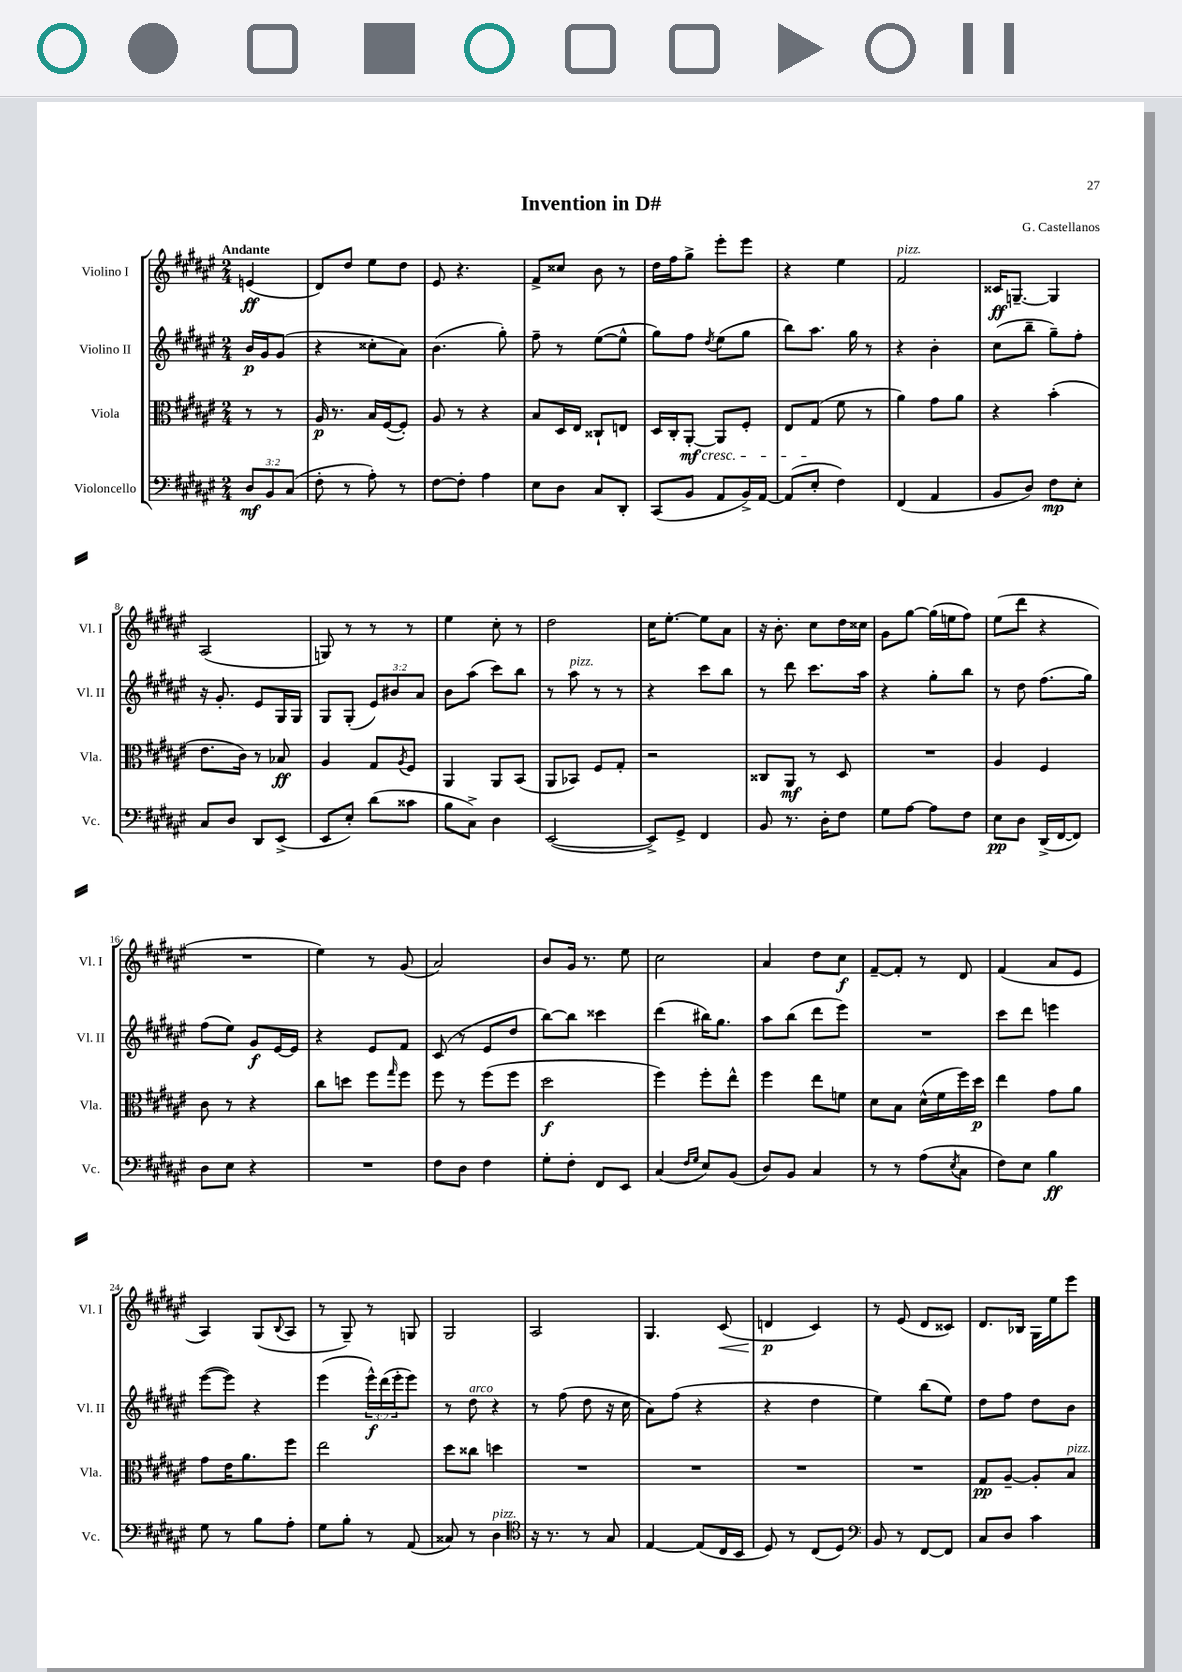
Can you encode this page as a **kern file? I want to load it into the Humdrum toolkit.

**kern	**dynam	**kern	**dynam	**kern	**dynam	**kern	**dynam
*part4	*part4	*part3	*part3	*part2	*part2	*part1	*part1
*staff4	*staff4	*staff3	*staff3	*staff2	*staff2	*staff1	*staff1
*I"Violoncello	*	*I"Viola	*	*I"Violino II	*	*I"Violino I	*
*I'Vc.	*	*I'Vla.	*	*I'Vl. II	*	*I'Vl. I	*
*clefF4	*	*clefC3	*	*clefG2	*	*clefG2	*
*k[f#c#g#d#a#e#]	*	*k[f#c#g#d#a#e#]	*	*k[f#c#g#d#a#e#]	*	*k[f#c#g#d#a#e#]	*
*M2/4	*	*M2/4	*	*M2/4	*	*M2/4	*
=	=	=	=	=	=	=	=
!	!	!	!	!	!	!LO:TX:a:B:t=Andante	!
12D#/L	mf	8r	.	16b/LL	p	(4en/	ff
.	.	.	.	16g#/J	.	.	.
12BB/	.	.	.	.	.	.	.
.	.	8r	.	(8g#/J	.	.	.
(12C#/J	.	.	.	.	.	.	.
=1	=1	=1	=1	=1	=1	=1	=1
8F#'\	.	16A#/	p	4r	.	8d#/L)	.
.	.	8.r	.	.	.	.	.
8r	.	.	.	.	.	8dd#/J	.
8A#'\)	.	16B/LL	.	8cc##X'\L	.	8ee#\L	.
.	.	([16F#/J	.	.	.	.	.
8r	.	8F#'/J])	.	8a#\J)	.	8dd#\J	.
=2	=2	=2	=2	=2	=2	=2	=2
[8F#\L	.	8A#/	.	(4.b\	.	8e#/	.
8F#'\J]	.	8r	.	.	.	4.r	.
4A#\	.	4r	.	.	.	.	.
.	.	.	.	8gg#'\)	.	.	.
=3	=3	=3	=3	=3	=3	=3	=3
8E#\L	.	8B/L	.	8ff#~\	.	8f#^/L	.
8D#\J	.	16D#/L	.	8r	.	8cc##X/J	.
.	.	16E#/JJ	.	.	.	.	.
8C#/L	.	8C##X`/L	.	([8ee#\L	.	8b\	.
8DD#'/J	.	8En/J	.	8ee#^^\J]	.	8r	.
=4	=4	=4	=4	=4	=4	=4	=4
(8CC#/L	.	16D#/LL	.	8gg#\L)	.	16dd#\LL	.
.	.	16C#'/J	.	.	.	16ff#\J	.
!	!	!LO:TX:b:i:t=cresc.	!	!	!	!	!
8BB/J	.	[8AA#'/J	mf	8ff#\J	.	8gg#^\J	.
.	.	.	.	8qdd#/	.	.	.
8AA#/L	.	8AA#/L]	.	(8ee#\L	.	8eee#'\L	.
16BB^/L)	.	8F#'/J	.	8gg#\J	.	8eee#\J	.
[16AA#/JJ	.	.	.	.	.	.	.
=5	=5	=5	=5	=5	=5	=5	=5
(8AA#/L]	.	8E#/L	.	8bb\L)	.	4r	.
8E#'/J	.	(8G#/J	.	8.aa#\J	.	.	.
4F#\)	.	8f#\	.	.	.	4ee#\	.
.	.	.	.	16gg#\	.	.	.
.	.	8r	.	8r	.	.	.
=6	=6	=6	=6	=6	=6	=6	=6
!	!	!	!	!	!	!LO:TX:a:i:t=pizz.	!
(4FF#/	.	4a#\)	.	4r	.	2f#/	.
4AA#/	.	8g#\L	.	4b'\	.	.	.
.	.	8a#\J	.	.	.	.	.
=7	=7	=7	=7	=7	=7	=7	=7
8BB/L	.	4r	.	(8cc#\L	.	16c##X/KL	ff
.	.	.	.	.	.	[8.Gn~/J	.
8D#/J)	.	.	.	8bb~\J	.	.	.
8F#\L	mp	(4b'\	.	8gg#~\L)	.	4G/]	.
8E#'\J	.	.	.	8ff#'\J	.	.	.
!!LO:LB:g=z
=8	=8	=8	=8	=8	=8	=8	=8
8C#/L	.	8.e#\L	.	16r	.	(2A#/	.
.	.	.	.	8.g#'/	.	.	.
8D#/J	.	.	.	.	.	.	.
.	.	16c#\Jk)	.	.	.	.	.
8DD#/L	.	8r	.	8e#/L	.	.	.
(8EE#^/J	.	8B-X/	ff	16G#/L	.	.	.
.	.	.	.	16G#/JJ	.	.	.
=9	=9	=9	=9	=9	=9	=9	=9
8EE#/L	.	4A#/	.	8G#/L	.	8Gn/)	.
8E#'/J)	.	.	.	(8G#'/J	.	8r	.
(8d#\L	.	8G#/L	.	12e#/L)	.	8r	.
.	.	.	.	12b#X/	.	.	.
.	.	8qA#/	.	.	.	.	.
8c##X\J	.	8F#/J	.	.	.	8r	.
.	.	.	.	12a#/J	.	.	.
=10	=10	=10	=10	=10	=10	=10	=10
8B\L	.	4AA#/	.	8b\L	.	4ee#\	.
8C#^\J)	.	.	.	(8aa#\J	.	.	.
4D#\	.	8AA#/L	.	8ccc#\L)	.	8cc#'\	.
.	.	(8BB/J	.	8bb\J	.	8r	.
=11	=11	=11	=11	=11	=11	=11	=11
([2EE#/	.	8AA#/L	.	8r	.	2dd#\	.
!	!	!	!	!LO:TX:a:i:t=pizz.	!	!	!
.	.	8BB-X/J)	.	8aa#\	.	.	.
.	.	8F#/L	.	8r	.	.	.
.	.	8G#'/J	.	8r	.	.	.
=12	=12	=12	=12	=12	=12	=12	=12
8EE#^/L])	.	2r	.	4r	.	16cc#\KL	.
.	.	.	.	.	.	[8.ee#'\J	.
8GG#^/J	.	.	.	.	.	.	.
4FF#/	.	.	.	8ccc#\L	.	8ee#\L]	.
.	.	.	.	8bb\J	.	8a#\J	.
=13	=13	=13	=13	=13	=13	=13	=13
8BB/	.	8C##X/L	.	8r	.	16r	.
.	.	.	.	.	.	8.b'\	.
8.r	.	8AA#/J	mf	8ddd#\	.	.	.
.	.	8r	.	8.ccc#\L	.	8cc#\L	.
16D#'\KL	.	.	.	.	.	.	.
8F#\J	.	8D#/	.	.	.	16dd#\L	.
.	.	.	.	16aa#\Jk	.	16cc##X\JJ	.
=14	=14	=14	=14	=14	=14	=14	=14
8G#\L	.	2r	.	4r	.	8g#\L	.
[8A#\J	.	.	.	.	.	[8gg#\J	.
8A#\L]	.	.	.	8gg#'\L	.	(16gg#\LL]	.
.	.	.	.	.	.	16een\J	.
8F#\J	.	.	.	8bb\J	.	8ff#\J)	.
=15	=15	=15	=15	=15	=15	=15	=15
8E#\L	pp	4A#/	.	8r	.	(8ee#\L	.
8D#\J	.	.	.	8dd#\	.	8ddd#\J	.
(16DD#^/LL	.	4F#/	.	(8.ff#\L	.	4r	.
[16FF#/J	.	.	.	.	.	.	.
8FF#/J])	.	.	.	.	.	.	.
.	.	.	.	16gg#\Jk)	.	.	.
!!LO:LB:g=z
=16	=16	=16	=16	=16	=16	=16	=16
8D#\L	.	8c#\	.	(8ff#\L	.	2r	.
8E#\J	.	8r	.	8ee#\J)	.	.	.
4r	.	4r	.	8g#/L	f	.	.
.	.	.	.	[16e#/L	.	.	.
.	.	.	.	16e#/JJ]	.	.	.
=17	=17	=17	=17	=17	=17	=17	=17
2r	.	8cc#\L	.	4r	.	4ee#\)	.
.	.	8ddn\J	.	.	.	.	.
.	.	8ff#\L	.	8e#/L	.	8r	.
.	.	16qqgg#/	.	.	.	.	.
.	.	8ff#\J	.	8f#/J	.	(8g#/	.
=18	=18	=18	=18	=18	=18	=18	=18
8F#\L	.	8ff#\	.	(8c#/	.	2a#/)	.
8D#\J	.	8r	.	8r	.	.	.
4F#\	.	(8ff#\L	.	8e#/L	.	.	.
.	.	8ff#\J	.	8dd#/J	.	.	.
=19	=19	=19	=19	=19	=19	=19	=19
8G#'\L	.	2dd#\	f	[8bb\L)	.	8b/L	.
8F#'\J	.	.	.	8bb\J]	.	16g#/Jk	.
.	.	.	.	.	.	8.r	.
8FF#/L	.	.	.	4ccc##X\	.	.	.
8EE#/J	.	.	.	.	.	8ee#\	.
=20	=20	=20	=20	=20	=20	=20	=20
(4C#/	.	4ff#\)	.	(4ddd#\	.	2cc#\	.
16qqF#/LL	.	.	.	.	.	.	.
16qqG#/JJ	.	.	.	.	.	.	.
8E#/L)	.	8ff#'\L	.	16bb#X\KL)	.	.	.
.	.	.	.	8.gg#\J	.	.	.
(8BB/J	.	8ee#^^\J	.	.	.	.	.
=21	=21	=21	=21	=21	=21	=21	=21
8D#/L)	.	4ff#\	.	8aa#\L	.	4a#/	.
8BB/J	.	.	.	(8bb\J	.	.	.
4C#/	.	8ee#\L	.	8ddd#\L	.	8dd#\L	.
.	.	8fn\J	.	8eee#\J)	.	8cc#\J	f
=22	=22	=22	=22	=22	=22	=22	=22
8r	.	8d#\L	.	2r	.	[8f#~/L	.
8r	.	8B\J	.	.	.	8f#'/J]	.
(8A#\L	.	(16d#^^\LL	.	.	.	8r	.
.	.	16f#\	.	.	.	.	.
8qE#/	.	.	.	.	.	.	.
8C#\J	.	16ff#\)	.	.	.	8d#/	.
.	.	16dd#\JJ	p	.	.	.	.
=23	=23	=23	=23	=23	=23	=23	=23
8F#\L)	.	4ee#\	.	8ccc#\L	.	(4f#/	.
8E#\J	.	.	.	8ddd#\J	.	.	.
4B\	ff	8g#\L	.	4eeen\	.	8a#/L	.
.	.	8a#\J	.	.	.	8e#/J	.
!!LO:LB:g=z
=24	=24	=24	=24	=24	=24	=24	=24
8G#\	.	8g#\L	.	([8eee#\L	.	4A#/)	.
8r	.	16e#\K	.	8eee#\J])	.	.	.
.	.	8.a#\	.	.	.	.	.
8B\L	.	.	.	4r	.	(8G#/L	.
.	.	.	.	.	.	8qqB/	.
8A#'\J	.	8ff#\J	.	.	.	8A#/J	.
=25	=25	=25	=25	=25	=25	=25	=25
8G#\L	.	2ee#\	.	(4eee#\	.	8r	.
8B'\J	.	.	.	.	.	8G#~/)	.
8r	.	.	.	24eee#^^\LL)	f	8r	.
.	.	.	.	(24ddd#\	.	.	.
.	.	.	.	24eee#'\J	.	.	.
(8AA#/	.	.	.	8eee#\J)	.	8Gn/	.
=26	=26	=26	=26	=26	=26	=26	=26
8C##X/)	.	8dd#\L	.	8r	.	2G#/	.
!	!	!	!	!LO:TX:a:i:t=arco	!	!	!
8r	.	8cc##X\J	.	8dd#\	.	.	.
!LO:TX:a:i:t=pizz.	!	!	!	!	!	!	!
4D#\	.	4ddn\	.	4r	.	.	.
=27	=27	=27	=27	=27	=27	=27	=27
*clefC4	*	*	*	*	*	*	*
16r	.	2r	.	8r	.	2A#/	.
8.r	.	.	.	.	.	.	.
.	.	.	.	(8ff#\	.	.	.
8r	.	.	.	8dd#\	.	.	.
8G#/	.	.	.	16r	.	.	.
.	.	.	.	16cc#\	.	.	.
=28	=28	=28	=28	=28	=28	=28	=28
[4E#/	.	2r	.	8a#\L)	.	4.G#/	.
.	.	.	.	(8ff#\J	.	.	.
(8E#/L]	.	.	.	4r	.	.	.
!	!	!	!	!	!	!	!LO:HP:b
16C#/L	.	.	.	.	.	(8c#/	<
16BB/JJ	.	.	.	.	.	.	.
=29	=29	=29	=29	=29	=29	=29	=29
8D#/)	.	2r	.	4r	.	4dn/	p
8r	.	.	.	.	.	.	.
(8C#/L	.	.	.	4dd#\	.	4c#/)	[
8D#/J)	.	.	.	.	.	.	.
=30	=30	=30	=30	=30	=30	=30	=30
*clefF4	*	*	*	*	*	*	*
8BB/	.	2r	.	4ee#\)	.	8r	.
8r	.	.	.	.	.	(8e#/	.
[8FF#/L	.	.	.	(8bb\L	.	8d#/L	.
8FF#/J]	.	.	.	8ee#\J)	.	8c##X/J)	.
=31	=31	=31	=31	=31	=31	=31	=31
8C#/L	.	8G#/L	pp	8dd#\L	.	8.d#/L	.
8D#/J	.	[8A#~/J	.	8ff#\J	.	.	.
.	.	.	.	.	.	16B-X/Jk	.
4c#\	.	8A#'/L]	.	8dd#\L	.	16G#\LL	.
.	.	.	.	.	.	16ee#\J	.
!	!	!LO:TX:a:i:t=pizz.	!	!	!	!	!
.	.	8B/J	.	8b\J	.	8eee#\J	.
==	==	==	==	==	==	==	==
*-	*-	*-	*-	*-	*-	*-	*-
